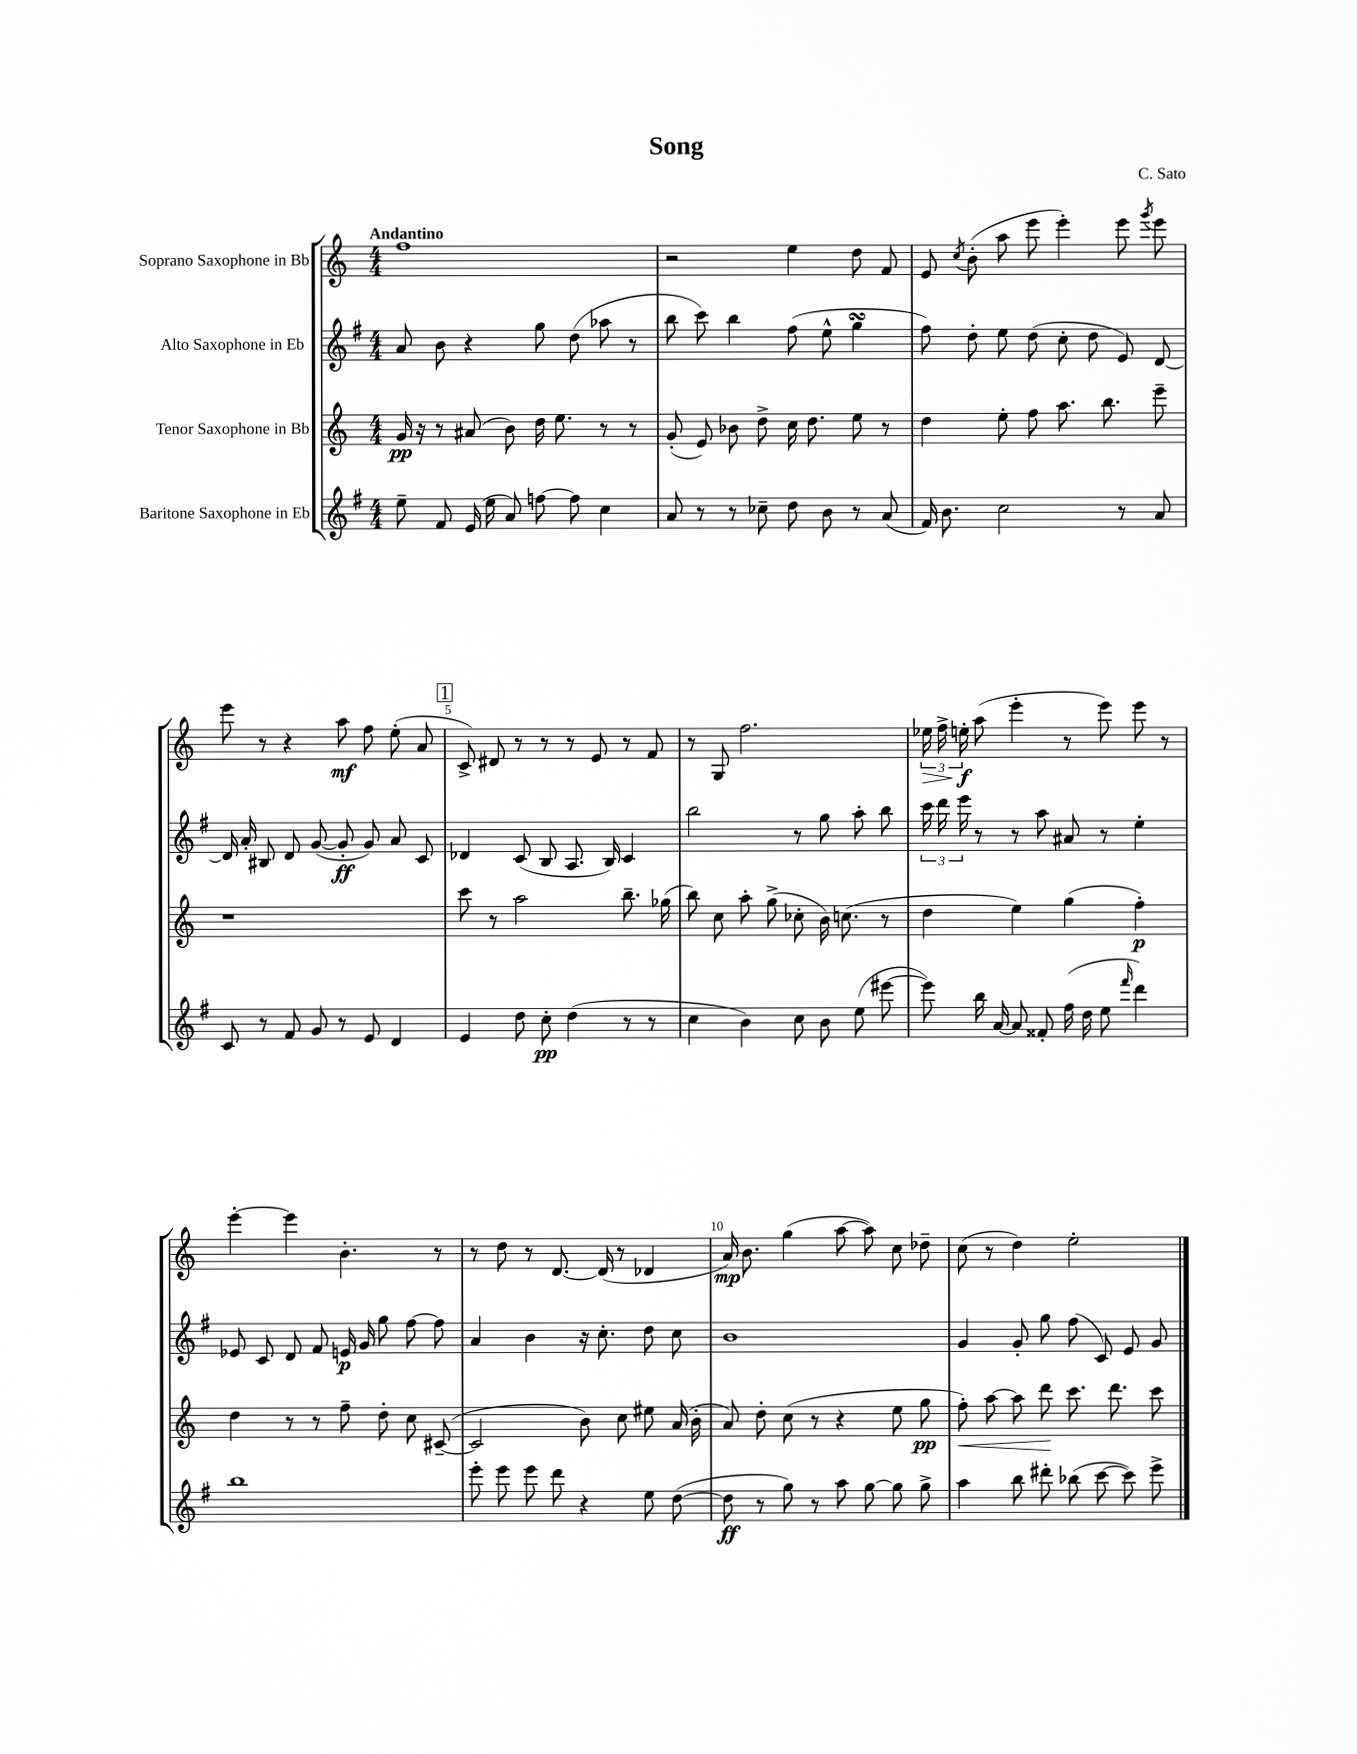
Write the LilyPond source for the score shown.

\header { title = "Song" composer = "C. Sato" }
<<
\new StaffGroup <<
\new Staff = "s0" \with { instrumentName = "Soprano Saxophone in Bb" } {
    \clef treble \key c \major \numericTimeSignature \time 4/4 \tempo "Andantino"
    \autoBeamOff f''1 |
    r2 e''4 d''8 f'8 |
    e'8 \acciaccatura { c''8 } b'8-.( a''8 e'''8 e'''4-.) e'''8 \acciaccatura { g'''8 } e'''8 |
    e'''8 r8 r4 a''8\mf f''8 e''8-.( a'8 |
    \mark \markup { \box "1" } c'8->) dis'8 r8 r8 r8 e'8 r8 f'8 |
    r8 g8 f''2. |
    \tuplet 3/2 { ees''16\> f''16-> e''16-.\f\! } a''8( e'''4-. r8 e'''8) e'''8 r8 |
    e'''4~-. e'''4 b'4.-. r8 |
    r8 d''8 r8 d'8.~ d'16( r8 des'4 |
    a'16\mp) b'8. g''4( a''8~ a''8) c''8 des''8-- |
    c''8( r8 d''4) e''2-. \bar "|." |
}
\new Staff = "s1" \with { instrumentName = "Alto Saxophone in Eb" } {
    \clef treble \key g \major \numericTimeSignature \time 4/4
    \autoBeamOff a'8 b'8 r4 g''8 d''8( aes''8 r8 |
    b''8 c'''8) b''4 fis''8( e''8-^ g''4\turn |
    fis''8) d''8-. e''8 d''8( c''8-. d''8 e'8) d'8~ |
    d'16 a'16-. bis8 d'8 g'8~( g'8-.\ff g'8) a'8 c'8 |
    \mark \markup { \box "1" } des'4 c'8( b8 a8. b16) c'4 |
    b''2 r8 g''8 a''8-. b''8 |
    \tuplet 3/2 { c'''16 d'''16 e'''16 } r8 r8 a''8 ais'8 r8 e''4-. |
    ees'8 c'8 d'8 fis'8 e'16\p g'16 g''8 fis''8~ fis''8 |
    a'4 b'4 r16 c''8.-. d''8 c''8 |
    b'1 |
    g'4 g'8-. g''8 fis''8( c'8) e'8 g'8 \bar "|." |
}
\new Staff = "s2" \with { instrumentName = "Tenor Saxophone in Bb" } {
    \clef treble \key c \major \numericTimeSignature \time 4/4
    \autoBeamOff g'16\pp r16 r8 ais'8( b'8) d''16 e''8. r8 r8 |
    g'8-.( e'8) bes'8 d''8-> c''16 d''8. e''8 r8 |
    d''4 e''8-. f''8 a''8. b''8. e'''8-- |
    r1 |
    \mark \markup { \box "1" } c'''8 r8 a''2 b''8.-- ges''16( |
    b''8) c''8 a''8-. g''8->( ces''8-. b'16) c''8.( r8 |
    d''4 e''4) g''4( f''4-.\p) |
    d''4 r8 r8 f''8-- d''8-. c''8 cis'8~--( |
    cis'2 b'8) c''8 eis''8 a'16( b'16-. |
    a'8) d''8-. c''8( r8 r4 e''8 g''8\pp |
    f''8-.\<) a''8~ a''8 d'''8\! c'''8. d'''8. c'''8 \bar "|." |
}
\new Staff = "s3" \with { instrumentName = "Baritone Saxophone in Eb" } {
    \clef treble \key g \major \numericTimeSignature \time 4/4
    \autoBeamOff e''8-- fis'8 e'16( e''16 a'8) f''8~ f''8 c''4 |
    a'8 r8 r8 ces''8-- d''8 b'8 r8 a'8( |
    fis'16) b'8. c''2 r8 a'8 |
    c'8 r8 fis'8 g'8 r8 e'8 d'4 |
    \mark \markup { \box "1" } e'4 d''8 c''8-.\pp d''4( r8 r8 |
    c''4 b'4) c''8 b'8 e''8( eis'''8~ |
    eis'''8) b''16 a'16~ a'8 fisis'8-. fis''16( d''16 e''8 \grace { fis'''16 } d'''4) |
    b''1 |
    e'''8-. e'''8 e'''8 d'''8 r4 e''8 d''8~( |
    d''8\ff r8 g''8) r8 a''8 g''8~ g''8 g''8-> |
    a''4 b''8 dis'''8-. bes''8( c'''8~ c'''8) e'''8-> \bar "|." |
}
>>
>>
\layout { \context { \Score \override BarNumber.break-visibility = ##(#f #t #t) barNumberVisibility = #(every-nth-bar-number-visible 5) } }
